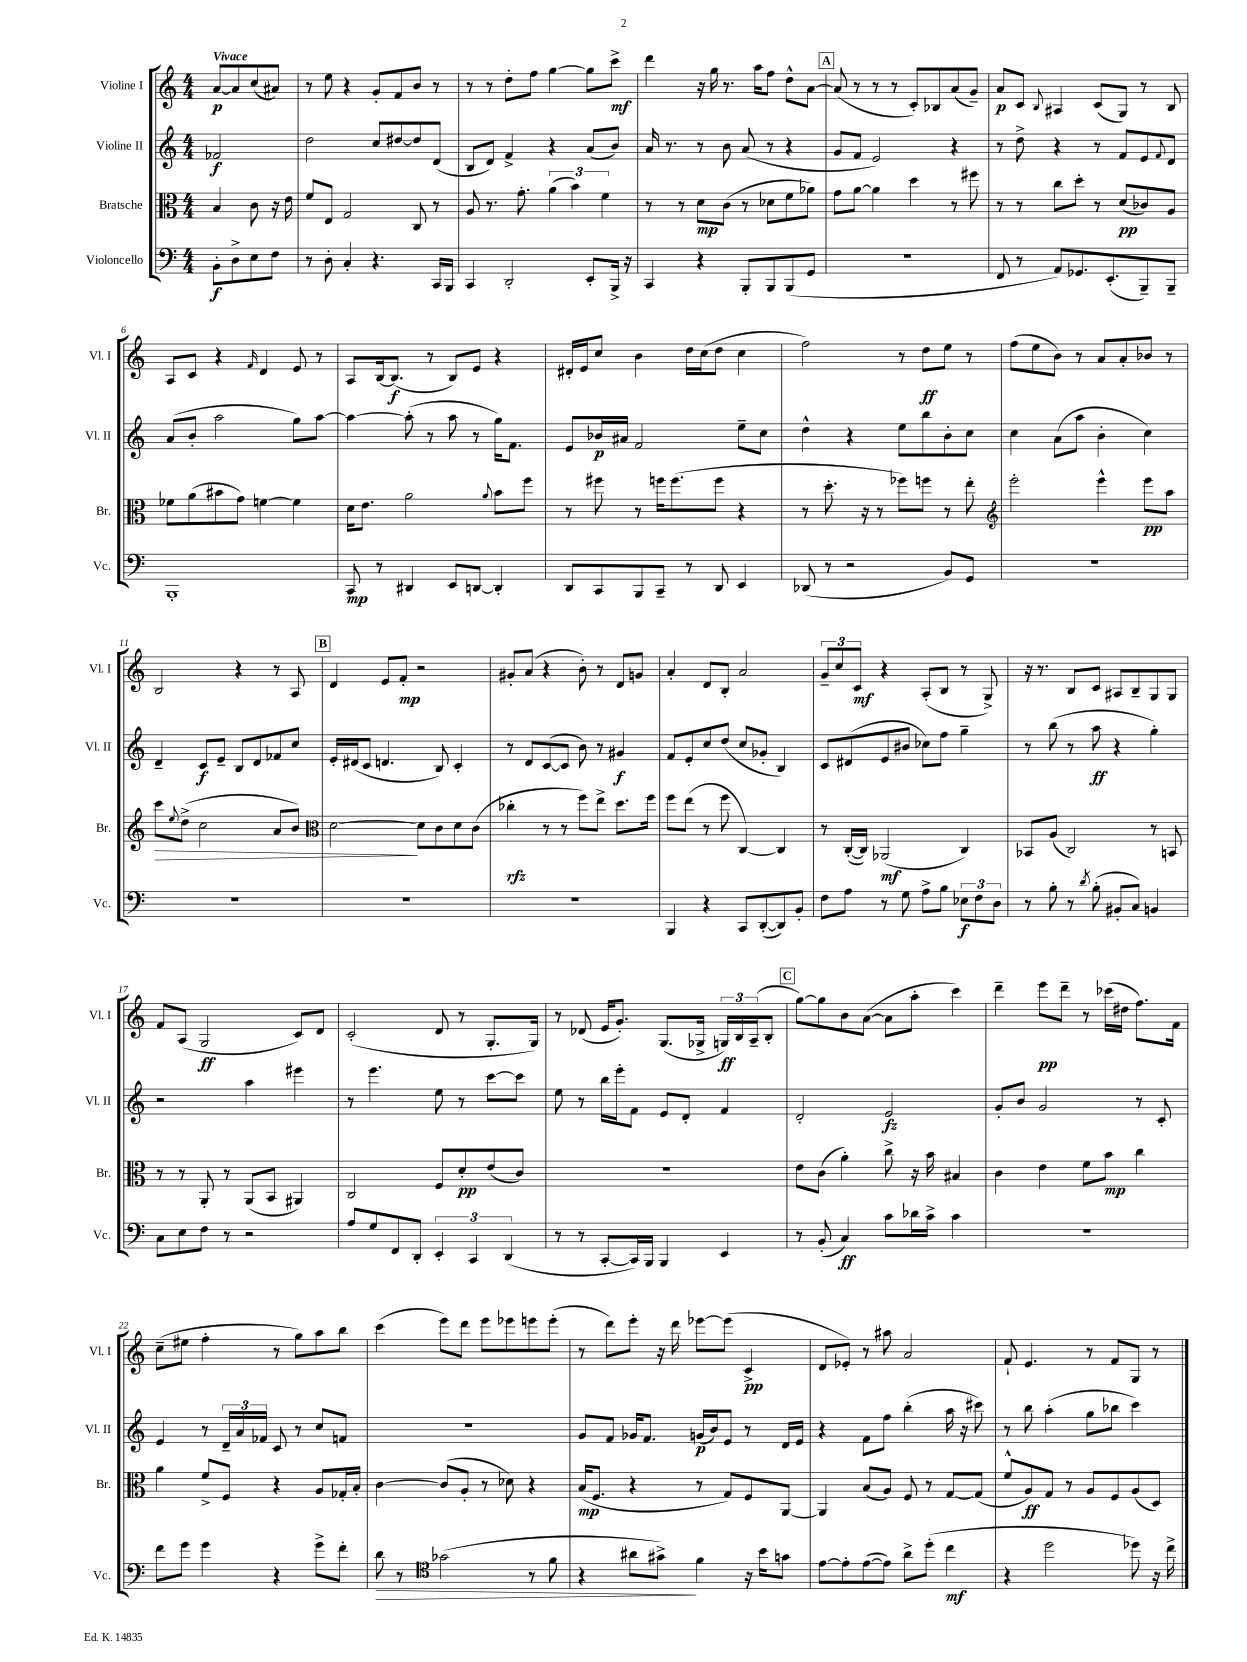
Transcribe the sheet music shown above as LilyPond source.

<<
\new StaffGroup <<
\new Staff = "s0" \with { instrumentName = "Violine I" shortInstrumentName = "Vl. I" } {
    \clef treble \key c \major \numericTimeSignature \time 4/4 \partial 2 \tempo "Vivace"
    a'8~\p a'8 c''8( ais'8) |
    r8 e''8 r4 g'8-. f'8 b'8 r8 |
    r8 r8 d''8-. f''8 g''4~ g''8 c'''8->\mf |
    d'''4 r16 g''16 r8. a''16 f''8 d''8-^ a'8~ |
    \mark \markup { \box "A" } a'8( r8 r8 r8 c'8-.) bes8 a'8( g'8--) |
    a'8\p c'8 \appoggiatura { b8 } ais4 c'8( g8) r8 b8 |
    a8 c'8 r4 \grace { f'16 } d'4 e'8 r8 |
    a8 b16~ b8.\f( r8 b8) e'8 r4 |
    dis'16-. e'16 c''8 b'4 d''16 c''16( d''8 c''4 |
    f''2) r8 d''8\ff e''8 r8 |
    f''8( e''8 b'8) r8 a'8 a'8-. bes'8 r8 |
    b2 r4 r8 a8 |
    \mark \markup { \box "B" } d'4 e'8 f'8-.\mp r2 |
    gis'8-. a'8( r4 b'8-.) r8 d'8 g'8 |
    a'4-. d'8 b8-. a'2 |
    \tuplet 3/2 { g'8-- c''8 c'8\mf } r4 a8-.( b8 r8 g8->) |
    r16 r8. b8 c'8 ais8 b8-- g8 g8 |
    f'8 a8( g2\ff c'8) d'8 |
    c'2-.( d'8 r8 g8.-. g16) |
    r8 des'8( e'16 g'8.-.) g8.( ges16-> \tuplet 3/2 { g16\ff) b16 a16--( } b8-. |
    \mark \markup { \box "C" } g''8~) g''8 b'8 a'8~( a'8 a''8-. c'''4) |
    d'''4-- e'''8\pp d'''8-- r8 ces'''16( dis''16 f''8.) f'16 |
    c''8--( eis''8 f''4-. r8 g''8) a''8 b''8 |
    c'''4( e'''8) d'''8 e'''8 ees'''8 e'''8 e'''8-.( |
    r8 d'''8) e'''8-. r16 d'''16 ees'''8~ ees'''8( c'4->\pp |
    d'8 ees'8-.) r8 ais''8 a'2 |
    f'8-! e'4. r8 f'8 g8 r8 \bar "|." |
}
\new Staff = "s1" \with { instrumentName = "Violine II" shortInstrumentName = "Vl. II" } {
    \clef treble \key c \major \numericTimeSignature \time 4/4 \partial 2
    fes'2\f |
    d''2 c''8 dis''8~ dis''8 d'8( |
    b8 d'8) f'4-> r4 a'8( b'8) |
    a'16 r8. r8 b'8 a'8( r8 r4 |
    \mark \markup { \box "A" } g'8 f'8 e'2) r4 |
    r8 d''8-> r4 r8 f'8 e'8 \appoggiatura { f'8 } d'8 |
    a'8( b'8-. a''2 g''8) a''8~ |
    a''4~ a''8-.( r8 a''8 r8 g''16) f'8. |
    e'8 bes'16\p ais'16 f'2 e''8-- c''8 |
    d''4-^ r4 e''8 b''8 b'8-. c''8 |
    c''4 a'8( a''8 b'4-. c''4) |
    d'4-- c'8\f e'8-- b8 d'8 fes'8 c''8 |
    \mark \markup { \box "B" } e'16-. dis'16( c'8 d'4. b8) c'4-. |
    r8 d'8 c'8~( c'8 b'8) r8 gis'4\f |
    f'8 e'8-. c''8 d''8( c''8 ges'8-. b4) |
    c'8 dis'8( e'8 bis'8 ces''8) f''8 g''4-- |
    r8 b''8( r8 a''8\ff r4 g''4-.) |
    r2 a''4 eis'''4 |
    r8 e'''4. e''8 r8 c'''8~ c'''8 |
    e''8 r8 b''16 e'''16-. f'8 e'8 d'8-. f'4 |
    \mark \markup { \box "C" } d'2-. e'2\fz |
    g'8-. b'8 g'2 r8 c'8-. |
    e'4 r8 \tuplet 3/2 { d'16-- a'16 fes'16 } c'8 r8 c''8 f'8 |
    R1 |
    g'8 f'8 ges'16 f'8. g'16\p( b'16) e'8 r8 d'16 e'16 |
    r4 f'8 f''8 b''4-.( a''16 r16 cis'''8) |
    r8 b''8 a''4-.( g''8 bes''8 c'''4) \bar "|." |
}
\new Staff = "s2" \with { instrumentName = "Bratsche" shortInstrumentName = "Br." } {
    \clef alto \key c \major \numericTimeSignature \time 4/4 \partial 2
    b4 c'8 r16 e'16 |
    f'8 e8 g2 c8 r8 |
    a8 r8. g'8.-. \tuplet 3/2 { a'4( b'4) f'4 } |
    r8 r8 d'8\mp c'8( r8 des'8 f'8 aes'8) |
    \mark \markup { \box "A" } g'8 a'8~ a'4 d''4 r8 fis''8 |
    r8 r8 c''8 d''8-. r8 d'8\pp( ces'8) a8 |
    fes'8 a'8( bis'8 g'8) f'4~ f'4 |
    d'16 e'8. a'2 \appoggiatura { a'8 } b'8 f''8 |
    r8 fis''8 r8 f''16 f''8.( f''8 r4 |
    r8 d''8.-. r16 r8 fes''8) f''8 r8 e''8-. |
    \clef treble e'''2-. e'''4-^ e'''8\pp a''8 |
    c'''8\> \appoggiatura { e''8 } d''8->( c''2 a'8 b'8) |
    \mark \markup { \box "B" } \clef alto d'2~\! d'8 c'8 d'8 c'8( |
    ces''4-.\rfz r8 r8 f''8) e''8-> d''8. f''16 |
    f''8 e''8( r8 f''8 c4~) c4 |
    r8 c16~-.( c16) aes,2\mf( c4) |
    bes,8 a8( c2) r8 b,8 |
    r8 r8 a,8-. r8 a,8( b,8 ais,4) |
    c2 f8 d'8-.\pp e'8( c'8) |
    R1 |
    \mark \markup { \box "C" } e'8 c'8( a'4-.) c''8-> r16 b'16 bis4 |
    c'4 e'4 f'8 b'8\mp c''4 |
    a'4 f'8-> f8 r4 a8 ges16-. b16-. |
    c'4~ c'8( a8-. r8 des'8) r4 |
    b16\mp( f8. r4 r8 g8) f8 a,8~ |
    a,4 b8( a8) f8 r8 g8~ g8( |
    f'8-^ a8\ff) g8 r8 a8 f8 a8( d8) \bar "|." |
}
\new Staff = "s3" \with { instrumentName = "Violoncello" shortInstrumentName = "Vc." } {
    \clef bass \key c \major \numericTimeSignature \time 4/4 \partial 2
    b,8-.\f d8-> e8 f8 |
    r8 d8-. c4-. r4. c,16 b,,16 |
    c,4 d,2-. e,8-. b,,16-> r16 |
    c,4 r4 b,,8-. b,,8 b,,8( g,8 |
    \mark \markup { \box "A" } R1 |
    f,8 r8 a,8) ges,8. e,8.-.( b,,8--) b,,8-- |
    b,,1-. |
    c,8\mp r8 dis,4 e,8 d,8~ d,4-. |
    d,8 c,8 b,,8 c,8-- r8 d,8 e,4 |
    des,8( r8 r2 b,8) g,8 |
    R1 |
    R1 |
    \mark \markup { \box "B" } R1 |
    R1 |
    b,,4 r4 c,8 d,8~-.( d,8) b,8-. |
    f8 a8 r8 g8 a8-> b8 \tuplet 3/2 { ees8\f f8 d8 } |
    r8 b8-. r8 \acciaccatura { d'8 } b8-.( bis,8-. c8) b,4 |
    c8 e8 f8 r8 r2 |
    a8 g8 f,8 d,8-. \tuplet 3/2 { e,4-. c,4 d,4( } |
    r8 r8 c,8~-. c,16) b,,16 b,,4 e,4 |
    \mark \markup { \box "C" } r8 b,8-.( c4\ff) c'8 des'16 c'16-> c'4 |
    R1 |
    f'8 g'8 g'4 r4 g'8-> f'8-. |
    d'8\> r8 \clef tenor ges'2( r8 f'8 |
    r4 ais'8 gis'8->\!) f'4 r16 b'16 g'8 |
    e'8~ e'8-. e'8~( e'8) a'8-> d''8-.( c''4\mf |
    r4 d''2 des''8) r16 c''16-> \bar "|." |
}
>>
>>
